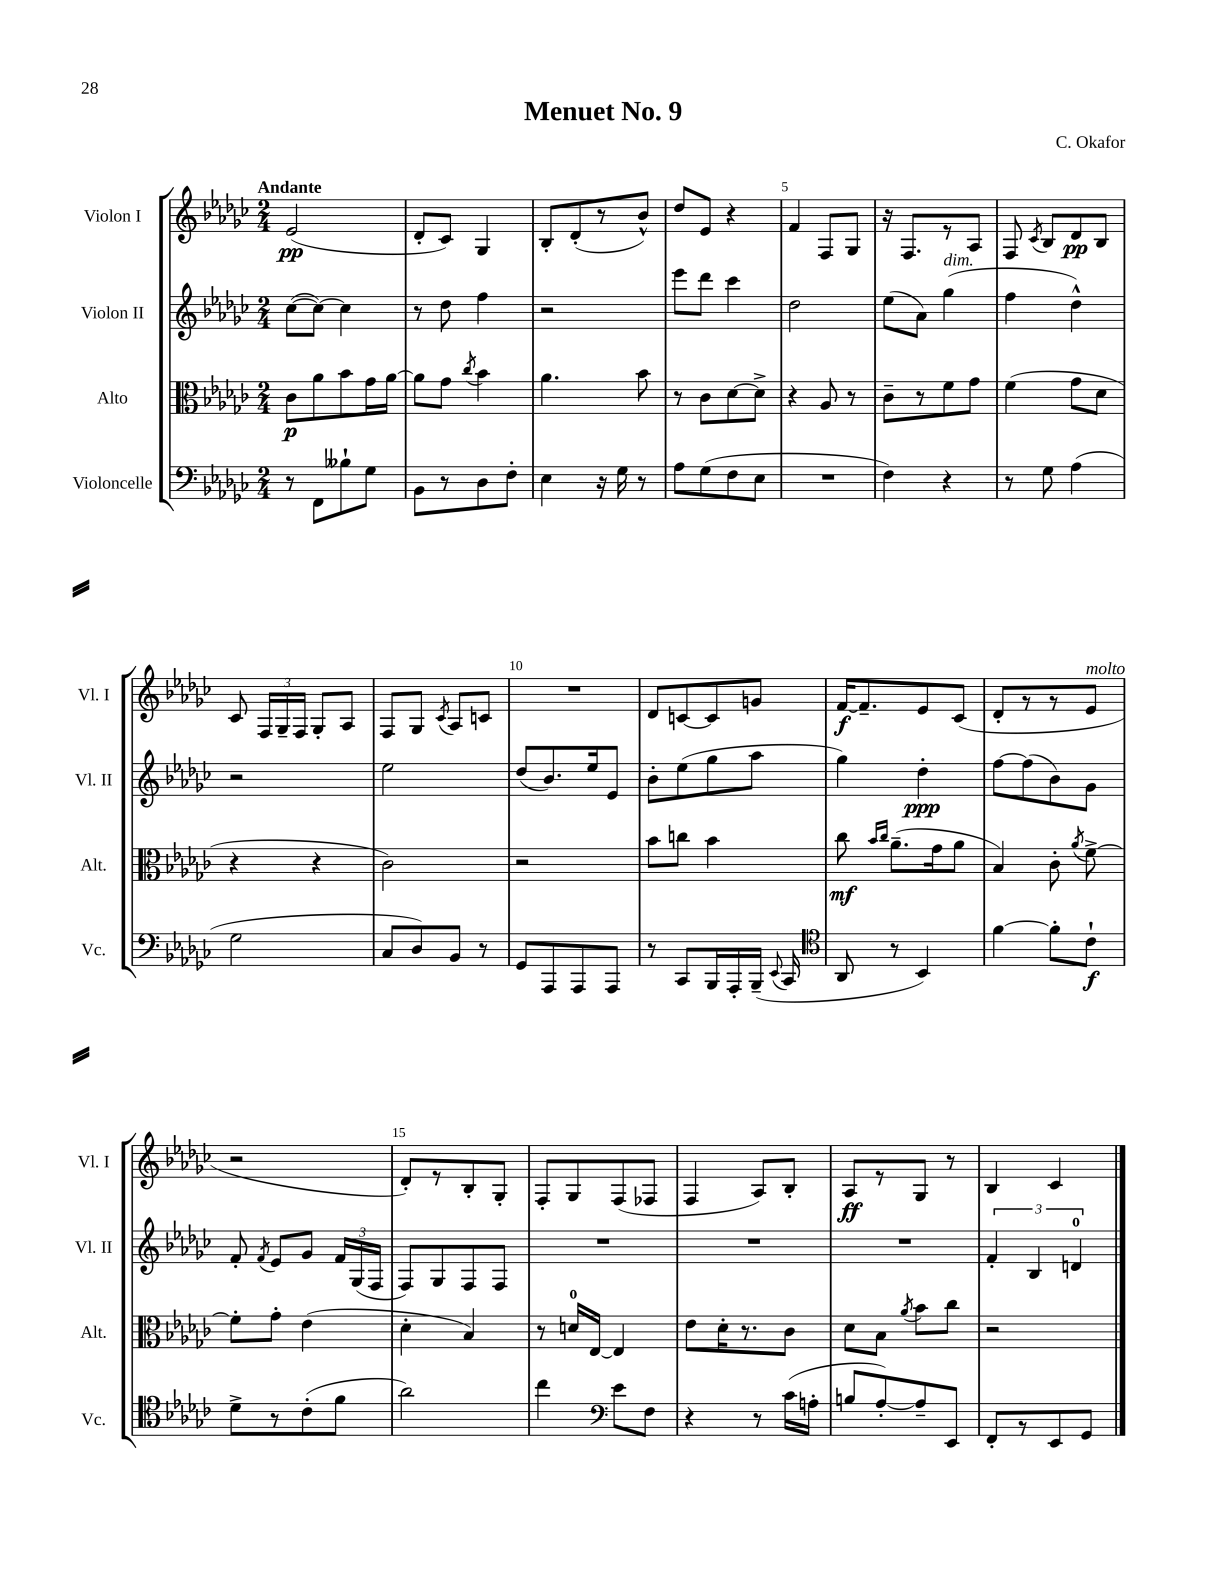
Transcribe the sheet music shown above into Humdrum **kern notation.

**kern	**kern	**kern	**kern
*staff4	*staff3	*staff2	*staff1
*clefF4	*clefC3	*clefG2	*clefG2
*k[b-e-a-d-g-c-]	*k[b-e-a-d-g-c-]	*k[b-e-a-d-g-c-]	*k[b-e-a-d-g-c-]
*M2/4	*M2/4	*M2/4	*M2/4
8r	8c-	([8cc-	(2e-
8FF	8a-	8cc-_)	.
8B--`	8b-	4cc-]	.
8G-	16g-	.	.
.	[16a-	.	.
=	=	=	=
8BB-	8a-]	8r	8d-'
8r	8g-	8dd-	8c-)
.	8qcc-	.	.
8D-	4b-	4ff	4G-
8F'	.	.	.
=	=	=	=
4E-	4.a-	2r	8B-'
.	.	.	(8d-'
16r	.	.	8r
16G-	.	.	.
8r	8b-	.	8b-^^)
=	=	=	=
8A-	8r	8eee-	8dd-
(8G-	8c-	8ddd-	8e-
8F	[8d-	4ccc-	4r
8E-	8d-^]	.	.
=	=	=	=
2r	4r	2dd-	4f
.	8A-	.	8F
.	8r	.	8G-
=	=	=	=
4F)	8c-~	(8ee-	16r
.	.	.	8.F
.	8r	8a-)	.
4r	8f	(4gg-	8r
.	8g-	.	8A-
=	=	=	=
8r	(4f	4ff	8F
.	.	.	8qc-
8G-	.	.	8B-
(4A-	8g-	4dd-^^)	8d-
.	8d-	.	8B-
=	=	=	=
2G-	4r	2r	8c-
.	.	.	24F
.	.	.	24G-~
.	.	.	24F
.	4r	.	8G-'
.	.	.	8A-
=	=	=	=
8C-	2c-)	2ee-	8F
8D-)	.	.	8G-
.	.	.	8qc-
8BB-	.	.	8A-
8r	.	.	8c
=	=	=	=
8GG-	2r	(8dd-	2r
8AAA-	.	8.b-)	.
8AAA-	.	.	.
.	.	16ee-	.
8AAA-	.	8e-	.
=	=	=	=
8r	8b-	8b-'	8d-
8CC-	8cc	(8ee-	[8c
16BBB-	4b-	8gg-	8c]
16AAA-'	.	.	.
(16BBB-~	.	8aa-	8g
8qqEE-	.	.	.
16CC-	.	.	.
=	=	=	=
*clefC4	*	*	*
8AA-	8cc-	4gg-)	[16f
.	.	.	8.f~]
.	16qqb-	.	.
.	16qqcc-	.	.
8r	(8.a-~	.	.
4BB-)	.	4dd-'	8e-
.	16g-	.	.
.	8a-	.	(8c-
=	=	=	=
[4f	4B-)	[8ff	8d-'
.	.	(8ff]	8r
8f']	8c-'	8b-)	8r
.	8qa-	.	.
8c-`	[8f^	8g-	8e-
=	=	=	=
8d-^	8f']	8f'	2r
.	.	8qf	.
8r	8g-'	8e-	.
(8c-'	(4e-	8g-	.
8f	.	24f	.
.	.	(24G-	.
.	.	24F	.
=	=	=	=
2a-)	4d-'	8F)	8d-')
.	.	8G-	8r
.	4B-)	8F	8B-'
.	.	8F	8G-'
=	=	=	=
4cc-	8r	2r	8F'
.	16d	.	8G-
.	[16E-	.	.
*clefF4	*	*	*
8e-	4E-]	.	(8F
8F	.	.	8F-
=	=	=	=
4r	8e-	2r	4F
.	16d-'	.	.
.	8.r	.	.
8r	.	.	8A-)
(16c-	8c-	.	8B-'
16A'	.	.	.
=	=	=	=
8B	8d-	2r	8A-
[8A-')	8B-	.	8r
.	8qa-	.	.
8A-~]	8b-	.	8G-
8EE-	8cc-	.	8r
=	=	=	=
8FF'	2r	6f'	4B-
8r	.	.	.
.	.	6B-	.
8EE-	.	.	4c-
.	.	6d	.
8GG-	.	.	.
==	==	==	==
*-	*-	*-	*-
